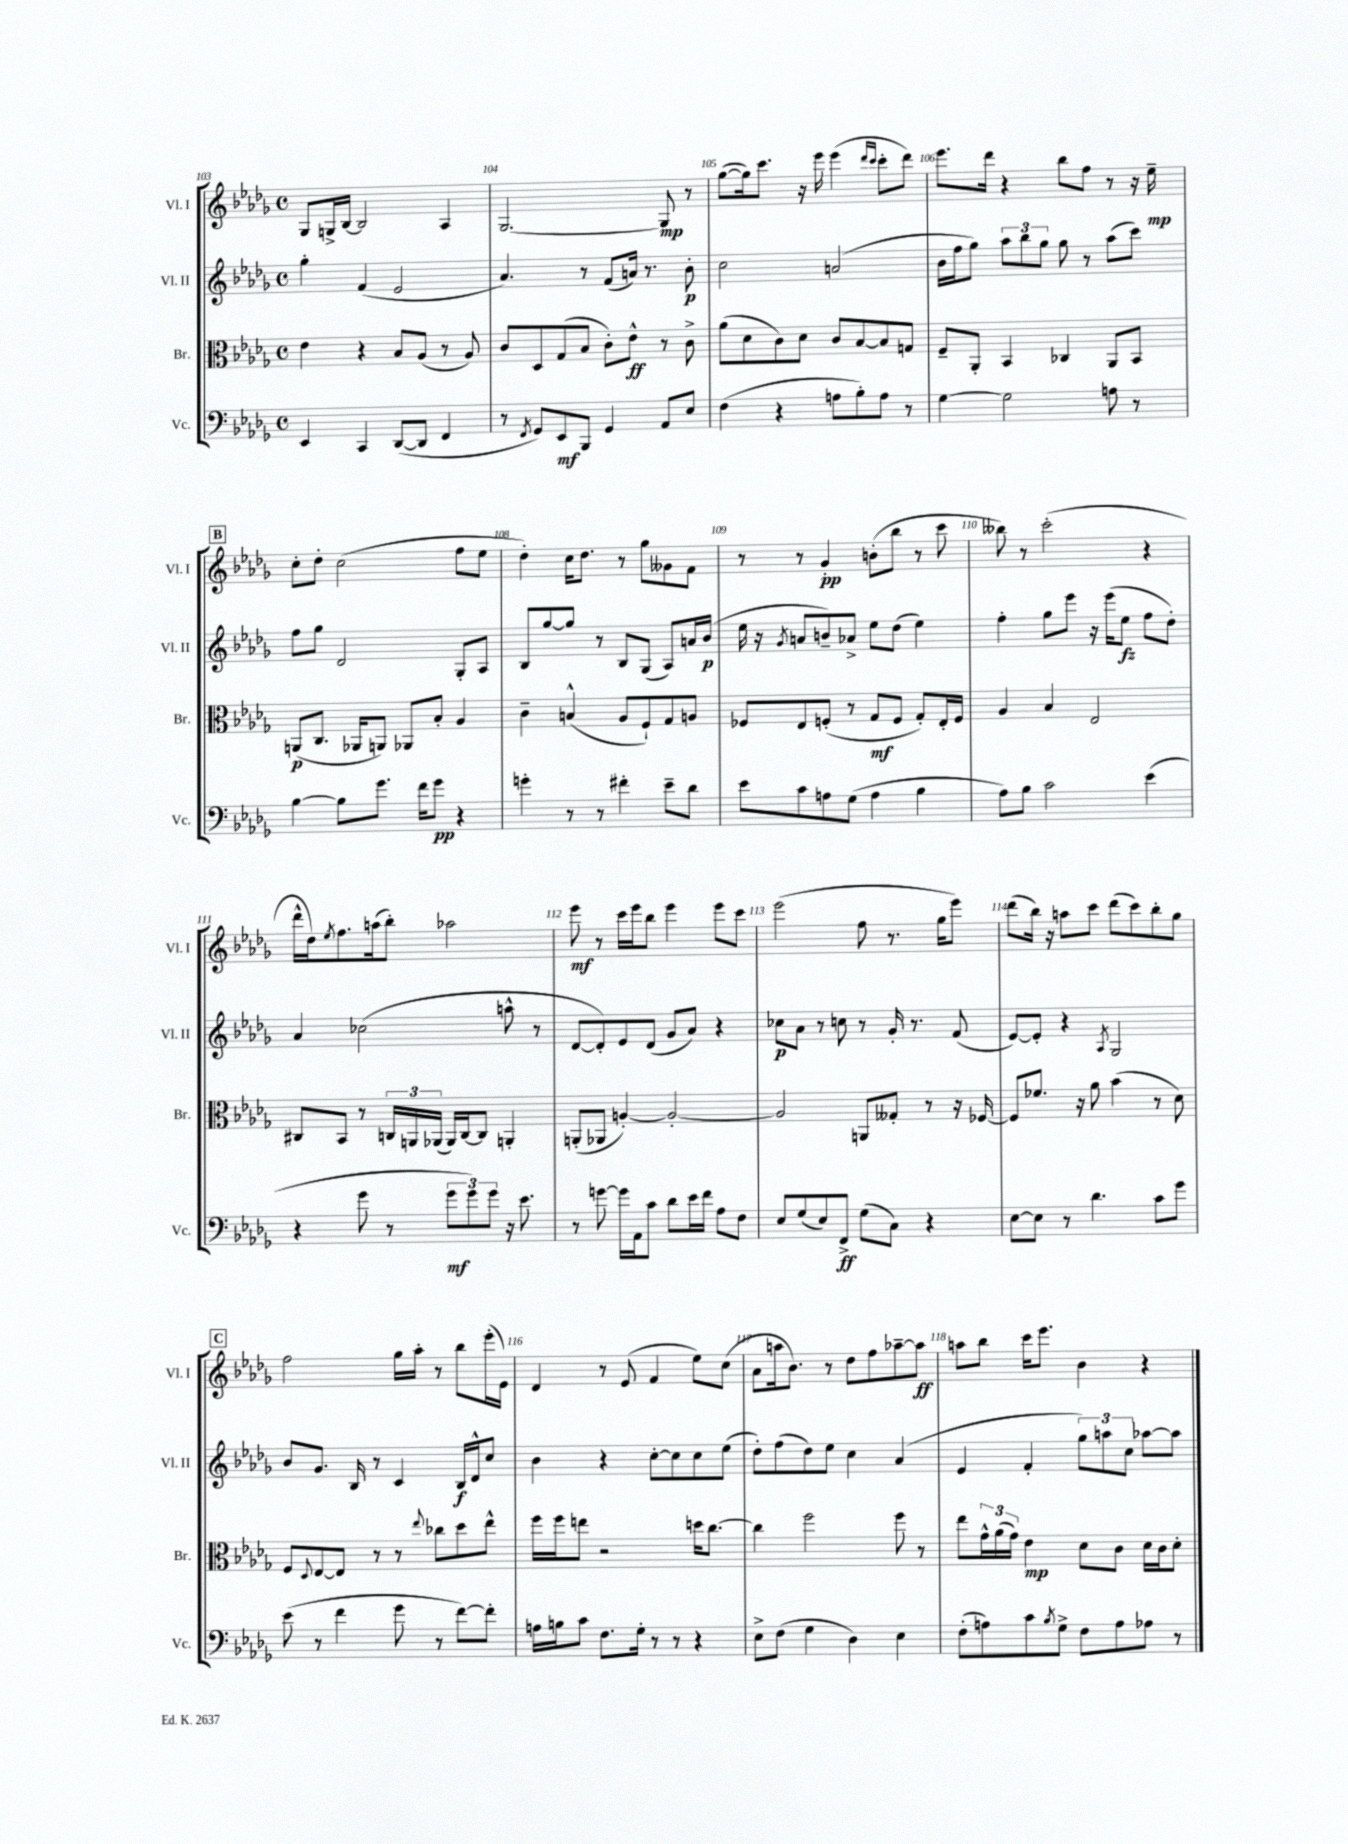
<<
\new StaffGroup <<
\new Staff = "s0" \with { instrumentName = "Vl. I" shortInstrumentName = "Vl. I" } {
    \clef treble \key des \major \defaultTimeSignature \time 4/4
    ges8 g16-> bes16~ bes2 aes4 |
    ges2.~ ges8\mp r8 |
    ges''8~( ges''16) c'''8. r16 ees'''16 ees'''4( \grace { des'''16 c'''16 } c'''8-. des'''8) |
    ees'''8. des'''16 r4 bes''8 f''8 r8 r16 ees''16--\mp |
    \mark \markup { \box "B" } c''8-. des''8-. c''2( f''8 ees''8 |
    des''4-.) c''16 des''8. r8 ges''8 geses'8 f'8 |
    r8 r8 ges'4-.\pp b'8-.( bes''8 r8 c'''8 |
    beses''8) r8 c'''2-.( r4 |
    des'''16-^ des''16) \acciaccatura { ees''8 } f''8. a''16( bes''8-.) aes''2 |
    ees'''8\mf r8 c'''16 ees'''16 bes''8 ees'''4 ees'''8 c'''8 |
    ees'''2( f''8 r8. ges''16 ees'''8) |
    des'''8( bes''16) r16 a''8 c'''8 des'''8( c'''8) bes''8-. ges''8 |
    \mark \markup { \box "C" } f''2 ges''16 aes''16-. r8 bes''8 ees'''16-.( ees'16) |
    des'4 r8 ees'8( f'4 ees''8) c''8( |
    aes'8 a''16 bes'8.) r8 des''8 f''8 aes''8~-- aes''8\ff |
    a''8 bes''8 c'''16 ees'''8. bes'4 r4 \bar "|." |
}
\new Staff = "s1" \with { instrumentName = "Vl. II" shortInstrumentName = "Vl. II" } {
    \clef treble \key des \major \defaultTimeSignature \time 4/4
    ges''4-. f'4( ees'2 |
    aes'4.) r8 f'8( a'16) r8. bes'8-.\p |
    c''2 a'2( |
    bes'16 f''16 ges''8) \tuplet 3/2 { aes''8 bes''8 ges''8 } ges''8 r8 aes''8( c'''8) |
    \mark \markup { \box "B" } f''8 ges''8 des'2 ges8-. aes8 |
    bes8 ges''8~ ges''8 r8 bes8 ges8( aes8) a'16 bes'16\p( |
    ees''16 r16 \acciaccatura { ges'8 } a'8 b'8--) aes'8-> ees''8 des''8( ees''4) |
    f''4-. ges''8 ees'''8 r16 ees'''16( ees''8\fz f''8 des''8-.) |
    aes'4 ces''2( a''8-^ r8 |
    des'8~ des'8-.) ees'8 des'8( ges'8 aes'8) r4 |
    ces''8\p aes'8 r8 c''8 r8 ges'16-. r8. f'8( |
    ees'8~) ees'8-. r4 \acciaccatura { aes8 } ges2 |
    \mark \markup { \box "C" } bes'8 ges'8. bes16 r8 c'4 bes16\f des'16-^ c''8 |
    bes'4 r4 c''8~-. c''8 c''8 ees''8( |
    des''8-.) f''8( des''8) ees''8 c''4 aes'4( |
    ees'4 f'4-. \tuplet 3/2 { ges''8) a''8 c''8 } aes''8~ aes''8 \bar "|." |
}
\new Staff = "s2" \with { instrumentName = "Br." shortInstrumentName = "Br." } {
    \clef alto \key des \major \defaultTimeSignature \time 4/4
    ees'4 r4 bes8 aes8( r8 aes8) |
    c'8 des8 ges8( bes8 c'8-.) ees'8-^\ff r8 c'8-> |
    aes'8( des'8 c'8) des'8 c'8 bes8~ bes8 g8 |
    f8-- aes,8-. bes,4 ces4 aes,8 bes,8 |
    \mark \markup { \box "B" } a,8\p( c8. aes,16 a,8) aes,8 bes8-. aes4 |
    c'4-- b4-^( aes8 f8-!) ges8 a8 |
    fes8 ees8 f8-.( r8 ges8\mf f8 ges8-.) ees16-. f16 |
    aes4 bes4 ees2 |
    cis8 bes,8 r8 \tuplet 3/2 { c16 a,16 aes,16( } aes,16) c16~ c8 a,4-. |
    a,8-.( aes,8 a4~-.) a2~-. |
    a2 a,8 geses8-. r8 r16 fes16~ |
    fes8 fes'8. r16 aes'8 bes'4( r8 des'8) |
    \mark \markup { \box "C" } f8 \appoggiatura { des8 } ees8~ ees8 r8 r8 \appoggiatura { ees''8 } ces''8 des''8 ees''8-^ |
    f''16 f''16 e''8 r2 d''16 c''8.~ |
    c''4 f''2 f''8 r8 |
    ees''8 \tuplet 3/2 { ges'16-^ aes'16( ges'16) } ees'4\mp des'8 c'8 des'16 c'16 des'8-. \bar "|." |
}
\new Staff = "s3" \with { instrumentName = "Vc." shortInstrumentName = "Vc." } {
    \clef bass \key des \major \defaultTimeSignature \time 4/4
    ees,4 c,4 des,8~( des,8 f,4 |
    r8 \acciaccatura { f,8 } ges,8) ees,8\mf bes,,8 ges,4 aes,8 ees8 |
    f4( r4 a8 bes8-.) a8 r8 |
    ges4~ ges2 a8 r8 |
    \mark \markup { \box "B" } bes4~ bes8 ges'8. f'16 ges'8\pp r4 |
    g'4-. r8 r8 fis'4-. ees'8-- des'8 |
    ees'8 c'8 a8 ges8( a4 bes4 |
    aes8) bes8 c'2 ees'4( |
    r4 ges'8 r8 \tuplet 3/2 { ges'8\mf ges'8) ges'8 } r16 ees'8. |
    r8 g'8~ g'16 aes,16 c'8 des'8 ees'16 f'16 aes8 f8 |
    ees8 ges8( ees8) f,8->\ff ges8( c8) r4 |
    ees8~ ees8 r8 des'4. c'8 ges'8 |
    \mark \markup { \box "C" } ees'8( r8 f'4 ges'8 r8 f'8~) f'8-. |
    a16 b16 c'8 f8. ges16-. r8 r8 r4 |
    ees8-> f8( ges4 des4) ees4 |
    f8-.( a8) c'8 \acciaccatura { bes8 } ges8-> f8 a8 aes8 r8 \bar "|." |
}
>>
>>
\layout { \context { \Score currentBarNumber = #103 \override BarNumber.break-visibility = ##(#f #t #t) barNumberVisibility = #all-bar-numbers-visible } }
